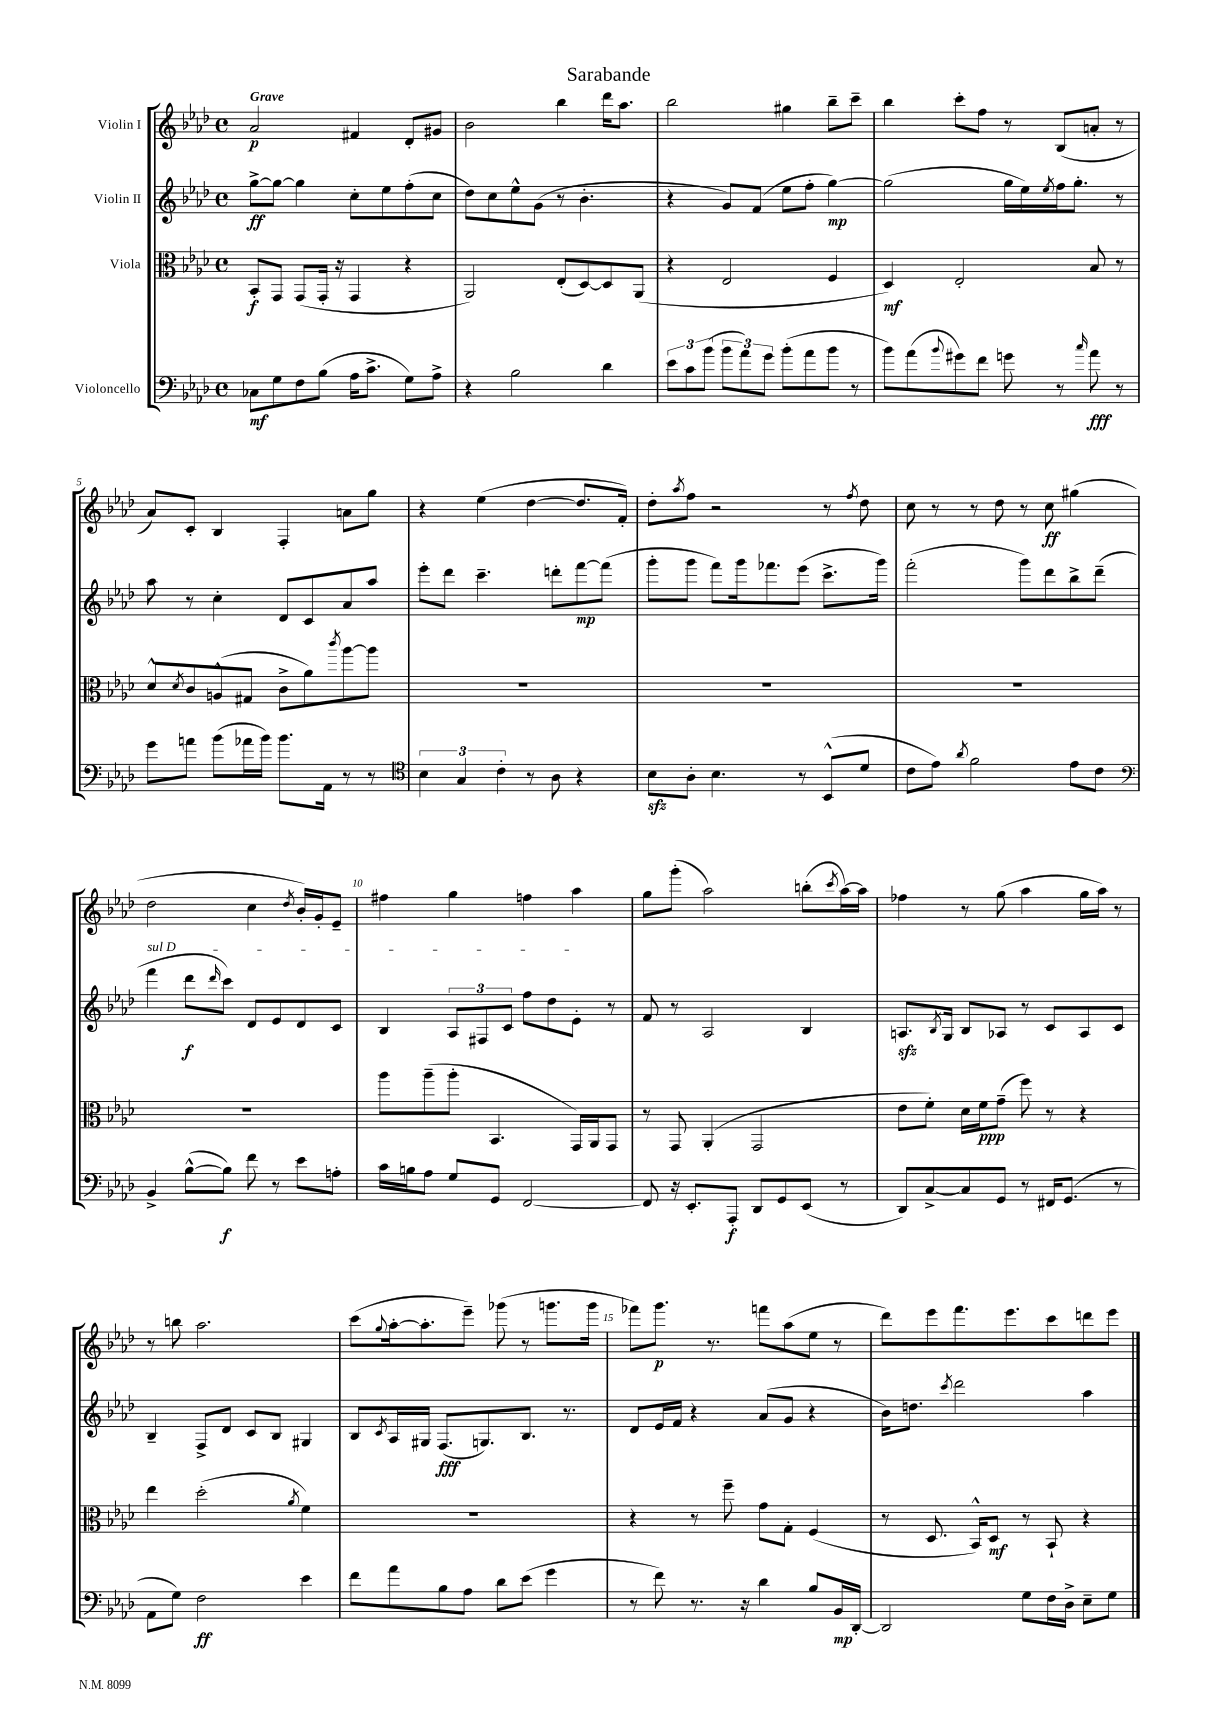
\header { title = "Sarabande" }
<<
\new StaffGroup <<
\new Staff = "s0" \with { instrumentName = "Violin I" } {
    \clef treble \key aes \major \defaultTimeSignature \time 4/4 \tempo "Grave"
    aes'2\p fis'4 des'8-. gis'8 |
    bes'2 bes''4 des'''16 aes''8. |
    bes''2 gis''4 bes''8-- c'''8-- |
    bes''4 c'''8-. f''8 r8 bes8( a'8-. r8 |
    aes'8) c'8-. bes4 f4-. a'8 g''8 |
    r4 ees''4( des''4~ des''8. f'16-.) |
    des''8-. \acciaccatura { aes''8 } f''8 r2 r8 \acciaccatura { f''8 } des''8 |
    c''8 r8 r8 des''8 r8 c''8\ff gis''4( |
    des''2 c''4 \acciaccatura { des''8 } bes'16-.) g'16-. ees'8-- |
    fis''4 g''4 f''4 aes''4 |
    g''8 g'''8-.( aes''2) b''8-.( \acciaccatura { c'''8 } aes''16~) aes''16 |
    fes''4 r8 g''8( aes''4 g''16 aes''16) r8 |
    r8 b''8 aes''2. |
    c'''8( \appoggiatura { g''8 } aes''16~-. aes''8.-. ees'''8--) ges'''8( r8 g'''8. g'''16 |
    fes'''8) g'''8.\p r8. f'''8 aes''8( ees''8 r8 |
    des'''8) ees'''8 f'''8. ees'''8. c'''8 d'''8 ees'''8 \bar "|." |
}
\new Staff = "s1" \with { instrumentName = "Violin II" } {
    \clef treble \key aes \major \defaultTimeSignature \time 4/4
    g''8~->\ff g''8~ g''4 c''8-. ees''8 f''8-.( c''8 |
    des''8) c''8 ees''8-^ g'8( r8 bes'4.-. |
    r4 g'8) f'8( ees''8 f''8-. g''4~\mp) |
    g''2( g''16 ees''16) \acciaccatura { ees''8 } f''16 g''8.-. r8 |
    aes''8 r8 c''4-. des'8 c'8 aes'8 aes''8 |
    ees'''8-. des'''8 c'''4.-- d'''8-. f'''8~\mp f'''8( |
    g'''8-. g'''8 f'''8) g'''16 fes'''8. ees'''8( c'''8.-> g'''16) |
    f'''2-.( g'''8) des'''8 bes''8-> des'''8--( |
    \once \override TextSpanner.bound-details.left.text = \markup { \italic "sul D" } f'''4\startTextSpan des'''8\f \grace { des'''16 } c'''8) des'8 ees'8 des'8 c'8 |
    bes4 \tuplet 3/2 { aes8 fis8 c'8 } f''8 des''8 ees'8-.\stopTextSpan r8 |
    f'8 r8 aes2 bes4 |
    a8.\sfz \acciaccatura { bes8 } g16 bes8 aes8 r8 c'8 aes8 c'8 |
    bes4-- f8-> des'8 c'8 bes8 gis4 |
    bes8 \acciaccatura { c'8 } aes16 gis16 f8.\fff( g8.) bes8. r8. |
    des'8 ees'16 f'16 r4 aes'8( g'8 r4 |
    bes'16) d''8. \acciaccatura { c'''8 } des'''2 aes''4 \bar "|." |
}
\new Staff = "s2" \with { instrumentName = "Viola" } {
    \clef alto \key aes \major \defaultTimeSignature \time 4/4
    bes,8-.\f g,8 g,8( g,16-. r16 g,4 r4 |
    aes,2) ees8-.( des8~) des8 aes,8( |
    r4 ees2 f4 |
    des4\mf) ees2-. bes8 r8 |
    des'8-^ \acciaccatura { des'8 } c'8 a8-^( gis8 c'8-> aes'8) \acciaccatura { c'''8 } aes''8~ aes''8 |
    R1 |
    R1 |
    R1 |
    R1 |
    aes''8 aes''8--( aes''8-. bes,4. g,16) aes,16 g,8 |
    r8 g,8 aes,4-.( g,2 |
    ees'8 f'8-.) des'16 f'16\ppp g'8--( f''8) r8 r4 |
    ees''4 des''2-.( \acciaccatura { aes'8 } f'4) |
    R1 |
    r4 r8 f''8-- g'8 g8-. f4( |
    r8 des8. bes,16-^) des8\mf r8 bes,8-! r4 \bar "|." |
}
\new Staff = "s3" \with { instrumentName = "Violoncello" } {
    \clef bass \key aes \major \defaultTimeSignature \time 4/4
    ces8\mf g8 f8 bes8( aes16 c'8.-> g8) aes8-> |
    r4 bes2 des'4 |
    \tuplet 3/2 { ees'8 c'8 bes'8( } \tuplet 3/2 { bes'8 aes'8) g'8 } bes'8-.( aes'8 bes'8 r8 |
    bes'8) aes'8( \appoggiatura { bes'8 } gis'8) f'8 g'8 r8 \grace { c''16 } aes'8\fff r8 |
    g'8 a'8 bes'8( aes'16 bes'16) bes'8. aes,16 r8 r8 |
    \clef tenor \tuplet 3/2 { bes4 g4 c'4-. } r8 aes8 r4 |
    bes8\sfz aes8-. bes4. r8 bes,8-^( des'8 |
    c'8 ees'8) \acciaccatura { aes'8 } f'2 ees'8 c'8 |
    \clef bass bes,4-> bes8~-^( bes8\f) f'8 r8 ees'8 a8-. |
    c'16 b16 aes8 g8 g,8 f,2~ |
    f,8 r16 ees,8.-. aes,,8-.\f des,8 g,8 ees,8( r8 |
    des,8) c8~-> c8 g,8 r8 fis,16 g,8.( r8 |
    aes,8 g8) f2\ff ees'4 |
    f'8 aes'8 bes8 aes8 des'8 ees'8( g'4 |
    r8 f'8) r8. r16 des'4 bes8 bes,16\mp des,16~-. |
    des,2 g8 f16 des16-> ees8-- g8 \bar "|." |
}
>>
>>
\layout { \context { \Score \override BarNumber.break-visibility = ##(#f #t #t) barNumberVisibility = #(every-nth-bar-number-visible 5) } }
